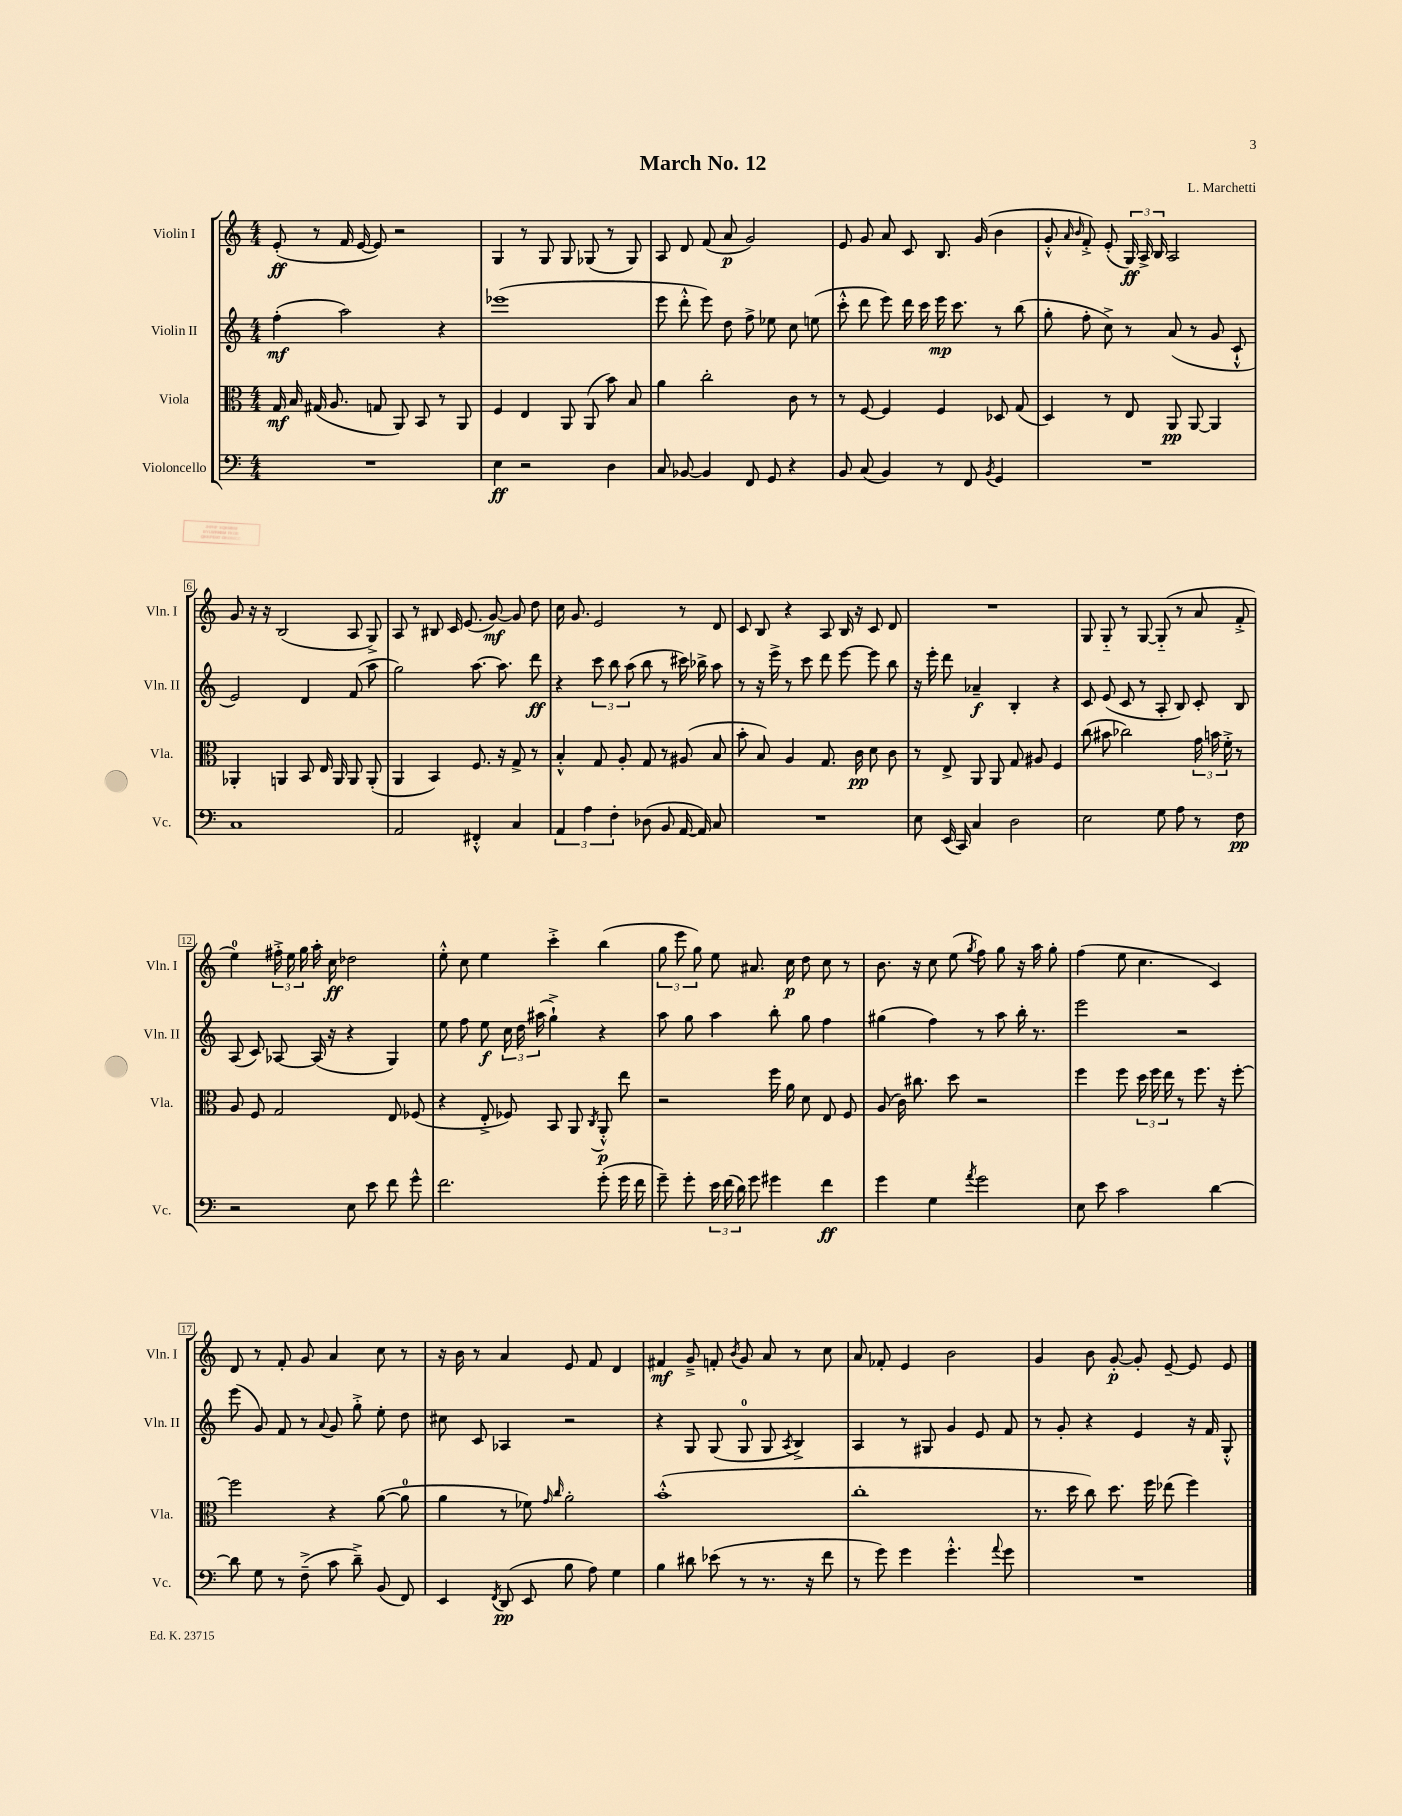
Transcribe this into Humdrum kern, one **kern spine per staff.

**kern	**dynam	**kern	**dynam	**kern	**dynam	**kern	**dynam
*part4	*part4	*part3	*part3	*part2	*part2	*part1	*part1
*staff4	*staff4	*staff3	*staff3	*staff2	*staff2	*staff1	*staff1
*I"Violoncello	*	*I"Viola	*	*I"Violin II	*	*I"Violin I	*
*I'Vc.	*	*I'Vla.	*	*I'Vln. II	*	*I'Vln. I	*
*clefF4	*	*clefC3	*	*clefG2	*	*clefG2	*
*k[]	*	*k[]	*	*k[]	*	*k[]	*
*M4/4	*	*M4/4	*	*M4/4	*	*M4/4	*
=1	=1	=1	=1	=1	=1	=1	=1
1r	.	16G/	mf	(4ff'\	mf	(8e'/	ff
.	.	16B/	.	.	.	.	.
.	.	(16G#X/	.	.	.	8r	.
.	.	8.A/	.	.	.	.	.
.	.	.	.	2aa\)	.	16f/	.
.	.	.	.	.	.	[16e/	.
.	.	8Gn/	.	.	.	8e/])	.
.	.	8AA/)	.	.	.	2r	.
.	.	8BB/	.	.	.	.	.
.	.	8r	.	4r	.	.	.
.	.	8AA/	.	.	.	.	.
=2	=2	=2	=2	=2	=2	=2	=2
4E\	ff	4F/	.	(1eee-X	.	4G/	.
2r	.	4E/	.	.	.	8r	.
.	.	.	.	.	.	8G/	.
.	.	8AA/	.	.	.	8G/	.
.	.	(8AA/	.	.	.	(8G-X/	.
4D\	.	8b\)	.	.	.	8r	.
.	.	8B/	.	.	.	8G-/)	.
=3	=3	=3	=3	=3	=3	=3	=3
8C/	.	4a\	.	8eee\	.	8A/	.
[8BB-X/	.	.	.	8ddd'^^\	.	8d/	.
4BB-/]	.	2cc'\	.	8eee\)	.	(8f/	.
.	.	.	.	8dd\	.	8a/	p
8FF/	.	.	.	8ff^\	.	2g/)	.
8GG/	.	.	.	8ee-X\	.	.	.
4r	.	8c\	.	8cc\	.	.	.
.	.	8r	.	(8een\	.	.	.
=4	=4	=4	=4	=4	=4	=4	=4
8BB/	.	8r	.	8ccc'^^\	.	8e/	.
(8C/	.	[8F/	.	8ddd\	.	8g/	.
4BB/)	.	4F/]	.	8eee\)	.	8a/	.
.	.	.	.	16ddd\	.	8c/	.
.	.	.	.	16ccc\	.	.	.
8r	.	4F/	.	16eee\	mp	8.B/	.
.	.	.	.	8.ccc\	.	.	.
8FF/	.	.	.	.	.	.	.
.	.	.	.	.	.	(16g/	.
8qBB/	.	.	.	.	.	.	.
4GG/	.	8D-X/	.	8r	.	4b\	.
.	.	(8G/	.	(8bb\	.	.	.
=5	=5	=5	=5	=5	=5	=5	=5
1r	.	4D/)	.	8gg'\	.	8g'^^/	.
.	.	.	.	.	.	16qqa/	.
.	.	.	.	.	.	16qqb/	.
.	.	.	.	8ff'\	.	8f'^/)	.
.	.	8r	.	8cc^\)	.	(8e'/	.
.	.	8E/	.	8r	.	24G/)	ff
.	.	.	.	.	.	24A^/	.
.	.	.	.	.	.	24B/	.
.	.	8AA/	pp	(8a/	.	2A/	.
.	.	[8AA/	.	8r	.	.	.
.	.	4AA/]	.	8g/	.	.	.
.	.	.	.	8c`^^/	.	.	.
!!LO:LB:g=z
=6	=6	=6	=6	=6	=6	=6	=6
1C	.	4AA-X'/	.	2e/)	.	8g/	.
.	.	.	.	.	.	16r	.
.	.	.	.	.	.	16r	.
.	.	4AAn/	.	.	.	(2B/	.
.	.	8BB/	.	4d/	.	.	.
.	.	16E/	.	.	.	.	.
.	.	16AA/	.	.	.	.	.
.	.	8AA/	.	(8f/	.	8A/	.
.	.	(8AA'/	.	8aa\	.	8G^/)	.
=7	=7	=7	=7	=7	=7	=7	=7
2AA/	.	4AA/	.	2gg\)	.	8A/	.
.	.	.	.	.	.	8r	.
.	.	4BB/)	.	.	.	8B#X/	.
.	.	.	.	.	.	16c/	.
.	.	.	.	.	.	(8.e/	.
4FF#X'^^/	.	8.F/	.	[8.aa\	.	.	.
.	.	.	.	.	.	[8g/)	mf
.	.	16r	.	8.aa\]	.	.	.
4C/	.	8G^/	.	.	.	8g/]	.
.	.	8r	.	8ddd\	ff	8dd\	.
=8	=8	=8	=8	=8	=8	=8	=8
6AA/	.	4B'^^/	.	4r	.	16cc\	.
.	.	.	.	.	.	8.g/	.
6A\	.	.	.	.	.	.	.
.	.	8G/	.	12ccc\	.	2e/	.
6F'\	.	.	.	12bb\	.	.	.
.	.	8A'/	.	.	.	.	.
.	.	.	.	(12aa\	.	.	.
(8D-X\	.	8G/	.	8bb\	.	.	.
8BB/	.	8r	.	8r	.	.	.
[16AA/	.	(8A#X/	.	16ccc#X\)	.	8r	.
16AA/])	.	.	.	16bb-X^\	.	.	.
8C/	.	8B/	.	8aa\	.	8d/	.
=9	=9	=9	=9	=9	=9	=9	=9
1r	.	8b'\	.	8r	.	8c/	.
.	.	8B/)	.	16r	.	8B/	.
.	.	.	.	16eee^\	.	.	.
.	.	4A/	.	8r	.	4r	.
.	.	.	.	8ccc\	.	.	.
.	.	8.G/	.	8ddd\	.	8A/	.
.	.	.	.	[8eee\	.	16B/	.
.	.	16c\	pp	.	.	16r	.
.	.	8d\	.	8eee\]	.	8c/	.
.	.	8c\	.	8bb\	.	8d/	.
=10	=10	=10	=10	=10	=10	=10	=10
8E\	.	8r	.	16r	.	1r	.
.	.	.	.	16eee'\	.	.	.
(16EE/	.	8E^/	.	8ddd\	.	.	.
16CC/)	.	.	.	.	.	.	.
4C/	.	8AA/	.	4a-X~/	f	.	.
.	.	8AA/	.	.	.	.	.
2D\	.	8G/	.	4B'/	.	.	.
.	.	8A#X/	.	.	.	.	.
.	.	4F/	.	4r	.	.	.
=11	=11	=11	=11	=11	=11	=11	=11
2E\	.	(8cc\	.	8c/	.	8G/	.
.	.	8b#X\	.	(8e/	.	8G/	.
.	.	2cc-X\)	.	8c/	.	8r	.
.	.	.	.	8r	.	[8G/	.
8G\	.	.	.	8A'/	.	(8G/]	.
8A\	.	.	.	8B/)	.	8r	.
8r	.	24g\	.	8c'/	.	8a/	.
.	.	24bn\	.	.	.	.	.
.	.	24f'^\	.	.	.	.	.
8F\	pp	8r	.	8B/	.	8f'^/	.
!!LO:LB:g=z
=12	=12	=12	=12	=12	=12	=12	=12
2r	.	8A/	.	(8A/	.	4ee\)	.
.	.	8F/	.	8c/)	.	.	.
.	.	2G/	.	[8A-X/	.	24ff#X'^\	.
.	.	.	.	.	.	24ee\	.
.	.	.	.	.	.	24gg\	.
.	.	.	.	(16A-/]	.	16aa'\	.
.	.	.	.	16r	.	16cc\	ff
8E\	.	.	.	4r	.	2dd-X\	.
8e\	.	.	.	.	.	.	.
8f\	.	8E/	.	4G/)	.	.	.
8g^^\	.	(8F-X/	.	.	.	.	.
=13	=13	=13	=13	=13	=13	=13	=13
2.f\	.	4r	.	8ee\	.	8ee'^^\	.
.	.	.	.	8ff\	.	8cc\	.
.	.	8E'^/	.	8ee\	f	4ee\	.
.	.	8F-X/)	.	24cc\	.	.	.
.	.	.	.	24dd\	.	.	.
.	.	.	.	(24aa#X\	.	.	.
.	.	8BB/	.	4gg`^\)	.	4ccc'^\	.
.	.	8AA/	.	.	.	.	.
.	.	8qC/	.	.	.	.	.
(8g'\	.	8AA'^^/	p	4r	.	(4bb\	.
16g\	.	8ee\	.	.	.	.	.
16f\	.	.	.	.	.	.	.
=14	=14	=14	=14	=14	=14	=14	=14
8g~\)	.	2r	.	8aa\	.	12gg\	.
.	.	.	.	.	.	12eee\	.
8g'\	.	.	.	8gg\	.	.	.
.	.	.	.	.	.	12gg\)	.
24e\	.	.	.	4aa\	.	8ee\	.
(24f\	.	.	.	.	.	.	.
24d\)	.	.	.	.	.	.	.
8g\	.	.	.	.	.	8.a#X/	.
4g#X\	.	16ff\	.	8bb'\	.	.	.
.	.	16a\	.	.	.	16cc\	p
.	.	8d\	.	8gg\	.	8dd\	.
4f\	ff	8E/	.	4ff\	.	8cc\	.
.	.	8F/	.	.	.	8r	.
=15	=15	=15	=15	=15	=15	=15	=15
4g\	.	(8A/	.	(4gg#X\	.	8.b\	.
.	.	16c\)	.	.	.	.	.
.	.	8.cc#X\	.	.	.	16r	.
4G\	.	.	.	4ff\)	.	8cc\	.
.	.	8dd\	.	.	.	(8ee\	.
8qa/	.	.	.	.	.	8qgg/	.
2g\	.	2r	.	8r	.	8ff\)	.
.	.	.	.	8aa\	.	8gg\	.
.	.	.	.	16bb'\	.	16r	.
.	.	.	.	8.r	.	16aa\	.
.	.	.	.	.	.	8gg'\	.
=16	=16	=16	=16	=16	=16	=16	=16
8E\	.	4ff\	.	2eee\	.	(4ff\	.
8e\	.	.	.	.	.	.	.
2c\	.	8ff\	.	.	.	8ee\	.
.	.	24dd\	.	.	.	4.cc\	.
.	.	24ff\	.	.	.	.	.
.	.	24ee\	.	.	.	.	.
.	.	8r	.	2r	.	.	.
.	.	8.ff\	.	.	.	.	.
[4d\	.	.	.	.	.	4c/)	.
.	.	16r	.	.	.	.	.
.	.	[8ff'\	.	.	.	.	.
!!LO:LB:g=z
=17	=17	=17	=17	=17	=17	=17	=17
8d\]	.	2ff\]	.	(8eee\	.	8d/	.
8G\	.	.	.	8g/)	.	8r	.
8r	.	.	.	8f/	.	8f'/	.
(8F~^\	.	.	.	8r	.	8g/	.
.	.	.	.	8qqa/	.	.	.
8c\	.	4r	.	8g/	.	4a/	.
8d~^\)	.	.	.	8gg'^\	.	.	.
(8BB/	.	([8a\	.	8ee'\	.	8cc\	.
8FF/)	.	8a\]	.	8dd\	.	8r	.
=18	=18	=18	=18	=18	=18	=18	=18
4EE/	.	4a\	.	8cc#X\	.	16r	.
.	.	.	.	.	.	16b\	.
.	.	.	.	8c/	.	8r	.
8qFF/	.	.	.	.	.	.	.
(8DD/	pp	8r	.	4A-X/	.	4a/	.
8EE/	.	8f-X\)	.	.	.	.	.
.	.	16qqg/	.	.	.	.	.
.	.	16qqcc/	.	.	.	.	.
8B\	.	2a'\	.	2r	.	8e/	.
8A\)	.	.	.	.	.	8f/	.
4G\	.	.	.	.	.	4d/	.
=19	=19	=19	=19	=19	=19	=19	=19
4B\	.	(1b'^^	.	4r	.	4f#X/	mf
8d#X\	.	.	.	8G/	.	8g~^/	.
(8e-X\	.	.	.	(8G/	.	8fn'/	.
.	.	.	.	.	.	8qb/	.
8r	.	.	.	8G/	.	8g/	.
8.r	.	.	.	8G/	.	8a/	.
.	.	.	.	8qA/	.	.	.
.	.	.	.	4B^/)	.	8r	.
16r	.	.	.	.	.	.	.
8f\	.	.	.	.	.	8cc\	.
=20	=20	=20	=20	=20	=20	=20	=20
8r	.	1cc'	.	4A/	.	8a/	.
8g\)	.	.	.	.	.	8f-X'/	.
4g\	.	.	.	8r	.	4e/	.
.	.	.	.	8G#X/	.	.	.
4.g'^^\	.	.	.	4g/	.	2b\	.
.	.	.	.	8e/	.	.	.
8qqa/	.	.	.	.	.	.	.
8g\	.	.	.	8f/	.	.	.
=21	=21	=21	=21	=21	=21	=21	=21
1r	.	8.r	.	8r	.	4g/	.
.	.	.	.	8g'/	.	.	.
.	.	16dd\	.	.	.	.	.
.	.	8cc\)	.	4r	.	8b\	.
.	.	8.dd\	.	.	.	[8g'/	p
.	.	.	.	4e/	.	8g'/]	.
.	.	16ff\	.	.	.	.	.
.	.	(8ee-X\	.	.	.	[8e~/	.
.	.	4ff\)	.	16r	.	8e/]	.
.	.	.	.	16f/	.	.	.
.	.	.	.	8G'^^/	.	8e/	.
==	==	==	==	==	==	==	==
*-	*-	*-	*-	*-	*-	*-	*-
